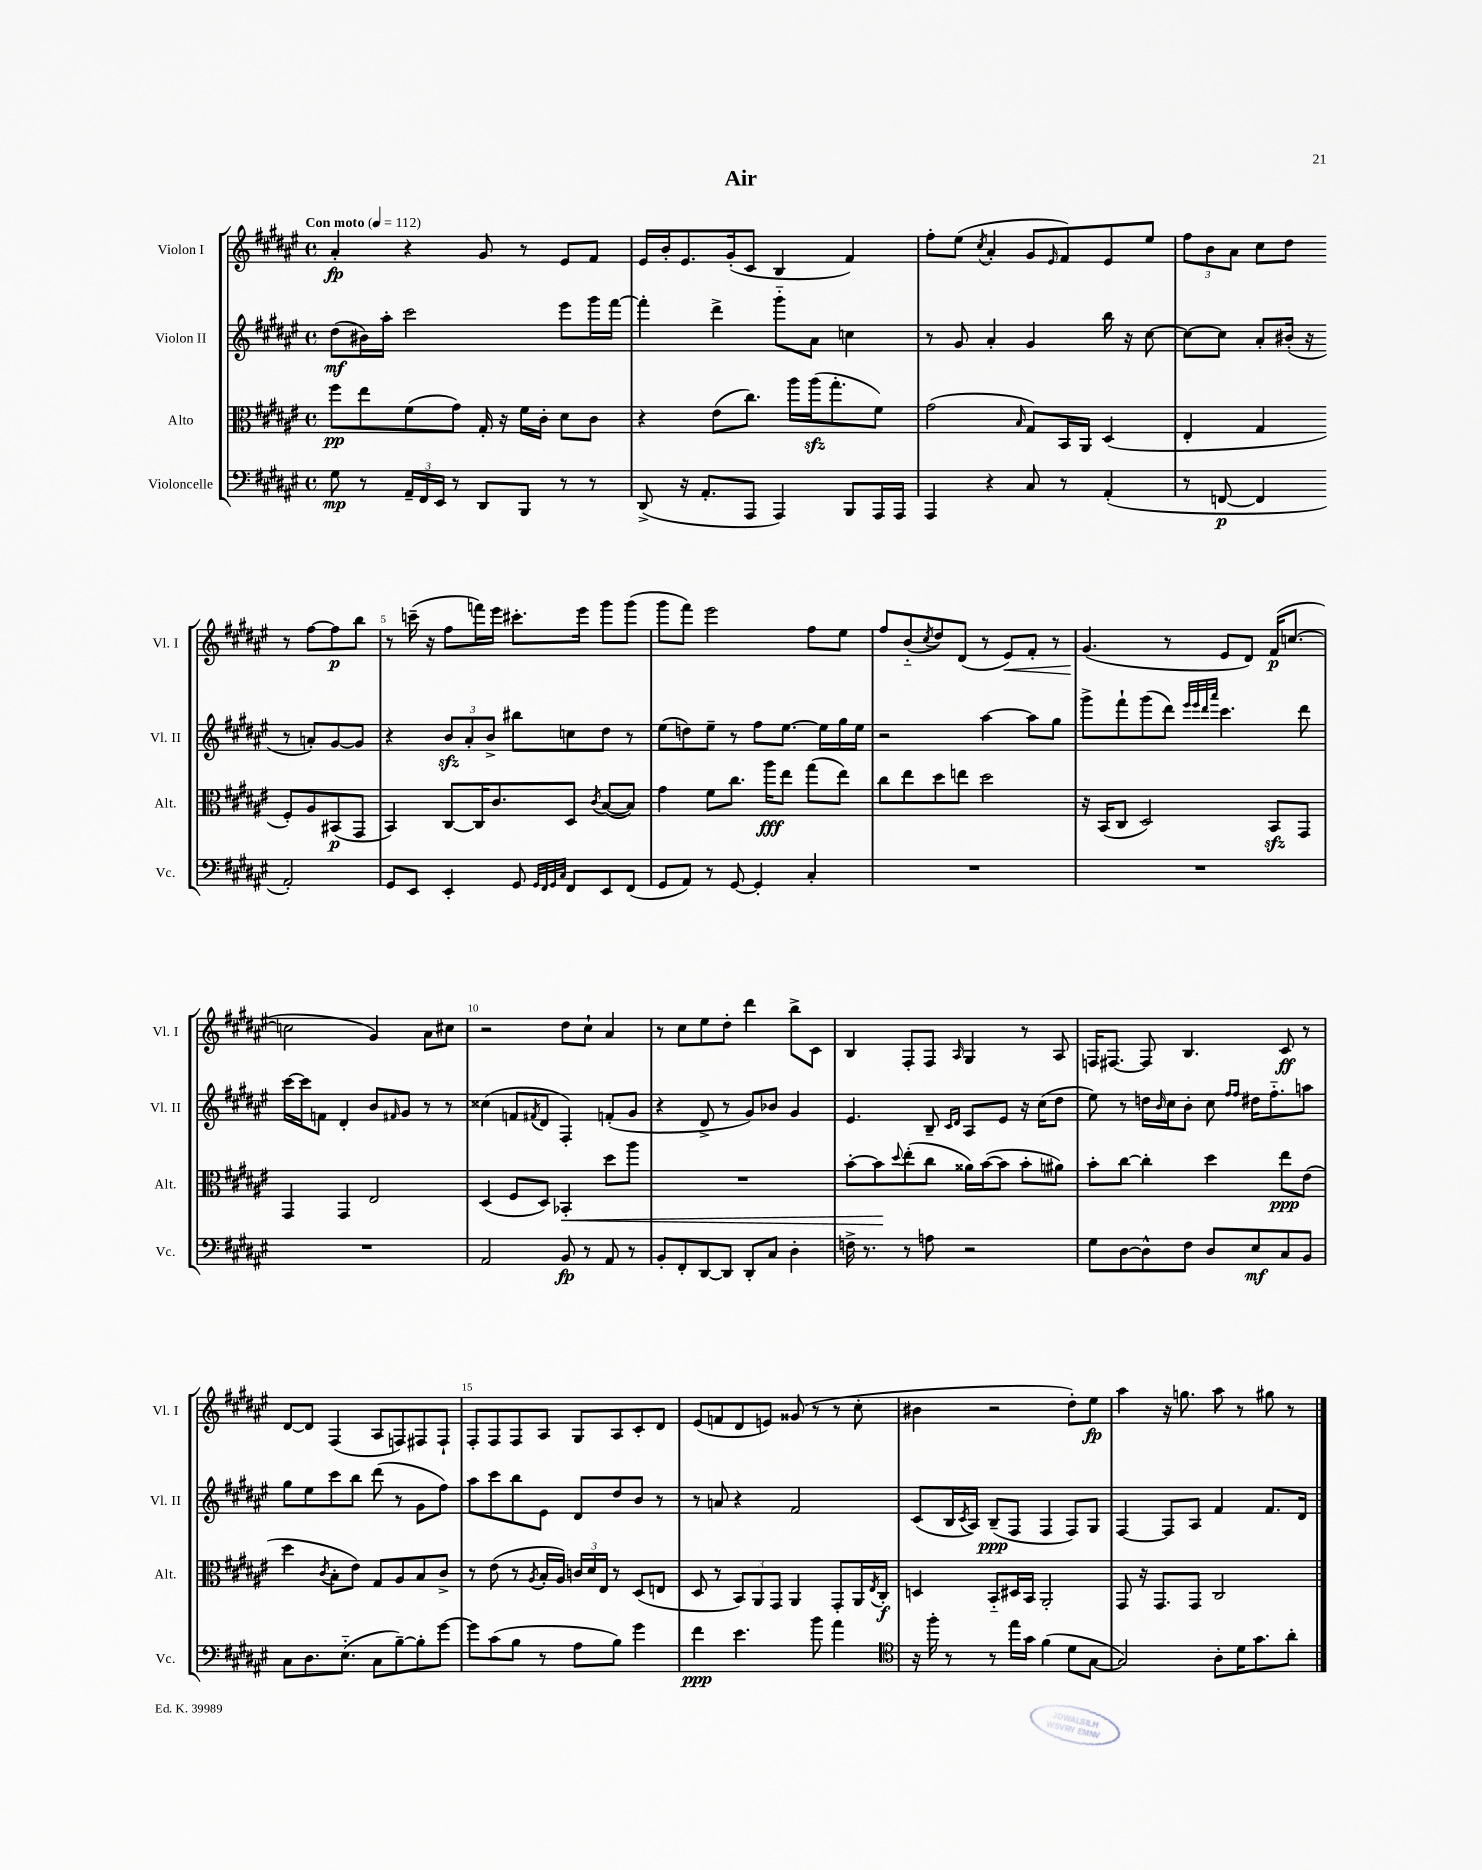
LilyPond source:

\header { title = "Air" }
<<
\new StaffGroup <<
\new Staff = "s0" \with { instrumentName = "Violon I" shortInstrumentName = "Vl. I" } {
    \clef treble \key fis \major \defaultTimeSignature \time 4/4 \tempo "Con moto" 4 = 112
    ais'4-.\fp r4 gis'8 r8 eis'8 fis'8 |
    eis'16 b'16-. eis'8. gis'16-.( cis'8 b4 fis'4) |
    fis''8-. eis''8( \acciaccatura { cis''8 } ais'4-. gis'8 \grace { eis'16 } fis'8) eis'8 eis''8 |
    \tuplet 3/2 { fis''8 b'8 ais'8 } cis''8 dis''8 r8 fis''8~ fis''8\p b''8 |
    r8 c'''16--( r16 fis''8 f'''16) eis'''16 cis'''8.-. eis'''16 gis'''8 gis'''8( |
    gis'''8 fis'''8) eis'''2 fis''8 eis''8 |
    fis''8 b'8-_( \acciaccatura { cis''8 } dis''8) dis'8( r8 eis'8\<) fis'8-. r8 |
    gis'4.\!( r8 eis'8 dis'8) fis'16\p( c''8.~ |
    c''2 gis'4) ais'8 cis''8 |
    r2 dis''8 cis''8-! ais'4 |
    r8 cis''8 eis''8 dis''8-. dis'''4 b''8-> cis'8 |
    b4 fis8-. fis8 \grace { ais16 } gis4 r8 ais8 |
    f16 fis8.~ fis8 b4. cis'8\ff r8 |
    dis'8~ dis'8 fis4( ais8 f8) fis8 fis8-! |
    fis8-. fis8 fis8 ais8 gis8 ais8 cis'8-. dis'8 |
    eis'8( f'8 dis'8 e'8) gisis'8( r8 r8 cis''8-. |
    bis'4 r2 dis''8-.) eis''8\fp |
    ais''4 r16 g''8. ais''8 r8 gis''8 r8 \bar "|." |
}
\new Staff = "s1" \with { instrumentName = "Violon II" shortInstrumentName = "Vl. II" } {
    \clef treble \key fis \major \defaultTimeSignature \time 4/4
    dis''8\mf( bis'16) ais''16-. cis'''2 eis'''8 gis'''16 fis'''16~ |
    fis'''4-. dis'''4-> gis'''8-_ ais'8 c''4 |
    r8 gis'8 ais'4-. gis'4 b''16 r16 cis''8~ |
    cis''8~ cis''8 ais'8-. bis'16-.( r16 r8 a'8-.) gis'8~ gis'8 |
    r4 \tuplet 3/2 { b'8\sfz ais'8-. b'8-> } bis''8 c''8 dis''8 r8 |
    eis''8( d''8) eis''8-- r8 fis''8 eis''8.~ eis''16 gis''16 eis''16 |
    r2 ais''4~ ais''8 gis''8 |
    gis'''8-> fis'''8-! gis'''8( dis'''8) \grace { eis'''32 eis'''32 dis'''32 ais'''32 } cis'''4. dis'''8 |
    cis'''16~ cis'''16 f'8 dis'4-. b'8 \grace { fis'16 } gis'8 r8 r8 |
    cisis''4( f'8 \acciaccatura { fis'8 } dis'8 fis4-.) f'8-.( gis'8 |
    r4 dis'8-> r8 gis'8) bes'8 gis'4 |
    eis'4. b8-- \grace { cis'16 dis'16 } ais8 eis'8 r16 cis''16( dis''8 |
    eis''8) r8 d''16 \grace { b'16 } cis''16 b'8-. cis''8 \grace { fis''16 fis''16 } dis''16 fis''8.-_ a''8 |
    gis''8 eis''8 cis'''8 b''8 dis'''8( r8 gis'8 fis''8) |
    ais''8 cis'''8 b''8 eis'8 dis'8 dis''8 b'8 r8 |
    r8 a'8 r4 fis'2 |
    cis'8( b16 \acciaccatura { cis'8 } ais16) b8--\ppp( fis8 fis4 fis8) gis8 |
    fis4~ fis8 ais8 fis'4 fis'8. dis'16 \bar "|." |
}
\new Staff = "s2" \with { instrumentName = "Alto" shortInstrumentName = "Alt." } {
    \clef alto \key fis \major \defaultTimeSignature \time 4/4
    fis''8\pp eis''8 fis'8( gis'8) gis16-. r16 fis'16 cis'16-. dis'8 cis'8 |
    r4 eis'8( cis''8.) ais''16 ais''16\sfz( gis''8.-. fis'8) |
    gis'2( \grace { b16 } gis8) b,16 ais,16 dis4( |
    eis4-. gis4 fis8-.) ais8 bis,8\p( gis,8 |
    b,4) cis8~ cis16 cis'8. dis8 \acciaccatura { cis'8 } b8~( b8) |
    gis'4 fis'8 cis''8. ais''16\fff eis''8 gis''8( eis''8) |
    cis''8 eis''8 dis''8 e''8 dis''2 |
    r16 b,16( cis8 dis2) b,8\sfz gis,8 |
    gis,4 gis,4 eis2 |
    dis4( fis8 dis8) bes,4-.\< dis''8 ais''8 |
    R1 |
    b'8~-. b'8\! \appoggiatura { dis''8 } eis''8-.( cis''8 aisis'16) b'16~( b'8 b'8-. ais'8) |
    b'8-. cis''8~ cis''4-. dis''4 eis''8\ppp eis'8( |
    dis''4 \acciaccatura { cis'8 } b8-. eis'8) gis8 ais8 b8 cis'8-> |
    r8 eis'8( r8 \acciaccatura { ais8 } b16-. ais16) \tuplet 3/2 { c'16 dis'16 eis16 } r8 dis8( e8 |
    dis8 r8 \tuplet 3/2 { b,8) ais,8 gis,8 } ais,4 gis,8-. ais,16 \acciaccatura { eis8 } cis16-.\f |
    d4 b,8-_ dis16 b,16 ais,2-. |
    gis,8 r16 gis,8. gis,8 cis2 \bar "|." |
}
\new Staff = "s3" \with { instrumentName = "Violoncelle" shortInstrumentName = "Vc." } {
    \clef bass \key fis \major \defaultTimeSignature \time 4/4
    gis8\mp r8 \tuplet 3/2 { ais,16-- fis,16 eis,16 } r8 dis,8 b,,8 r8 r8 |
    dis,8->( r16 ais,8.-. ais,,8 ais,,4) b,,8 ais,,16 ais,,16 |
    ais,,4 r4 cis8 r8 ais,4-.( |
    r8 f,8~\p f,4 ais,2-.) |
    gis,8 eis,8 eis,4-. gis,8 \grace { gis,32 fis,32 gis,32 cis32 } fis,8 eis,8 fis,8( |
    gis,8 ais,8) r8 gis,8~ gis,4-. cis4-. |
    R1 |
    R1 |
    R1 |
    ais,2 b,8\fp r8 ais,8 r8 |
    b,8-. fis,8-. dis,8~ dis,8 dis,8-. cis8 dis4-. |
    f16-> r8. r8 a8 r2 |
    gis8 dis8~ dis8-^ fis8 dis8 eis8\mf cis8 b,8 |
    cis8 dis8. eis8.-_( cis8 b8~--) b8-. gis'8~ |
    gis'8 cis'8( b8 r8 ais8 b8) gis'4 |
    fis'4\ppp eis'4. b'8 ais'4 |
    \clef tenor r16 fis''16-. r8 r8 eis''16 gis'16 fis'4( dis'8 gis8~ |
    gis2) ais8-. dis'16 gis'8. ais'8-. \bar "|." |
}
>>
>>
\layout { \context { \Score \override BarNumber.break-visibility = ##(#f #t #t) barNumberVisibility = #(every-nth-bar-number-visible 5) } }
